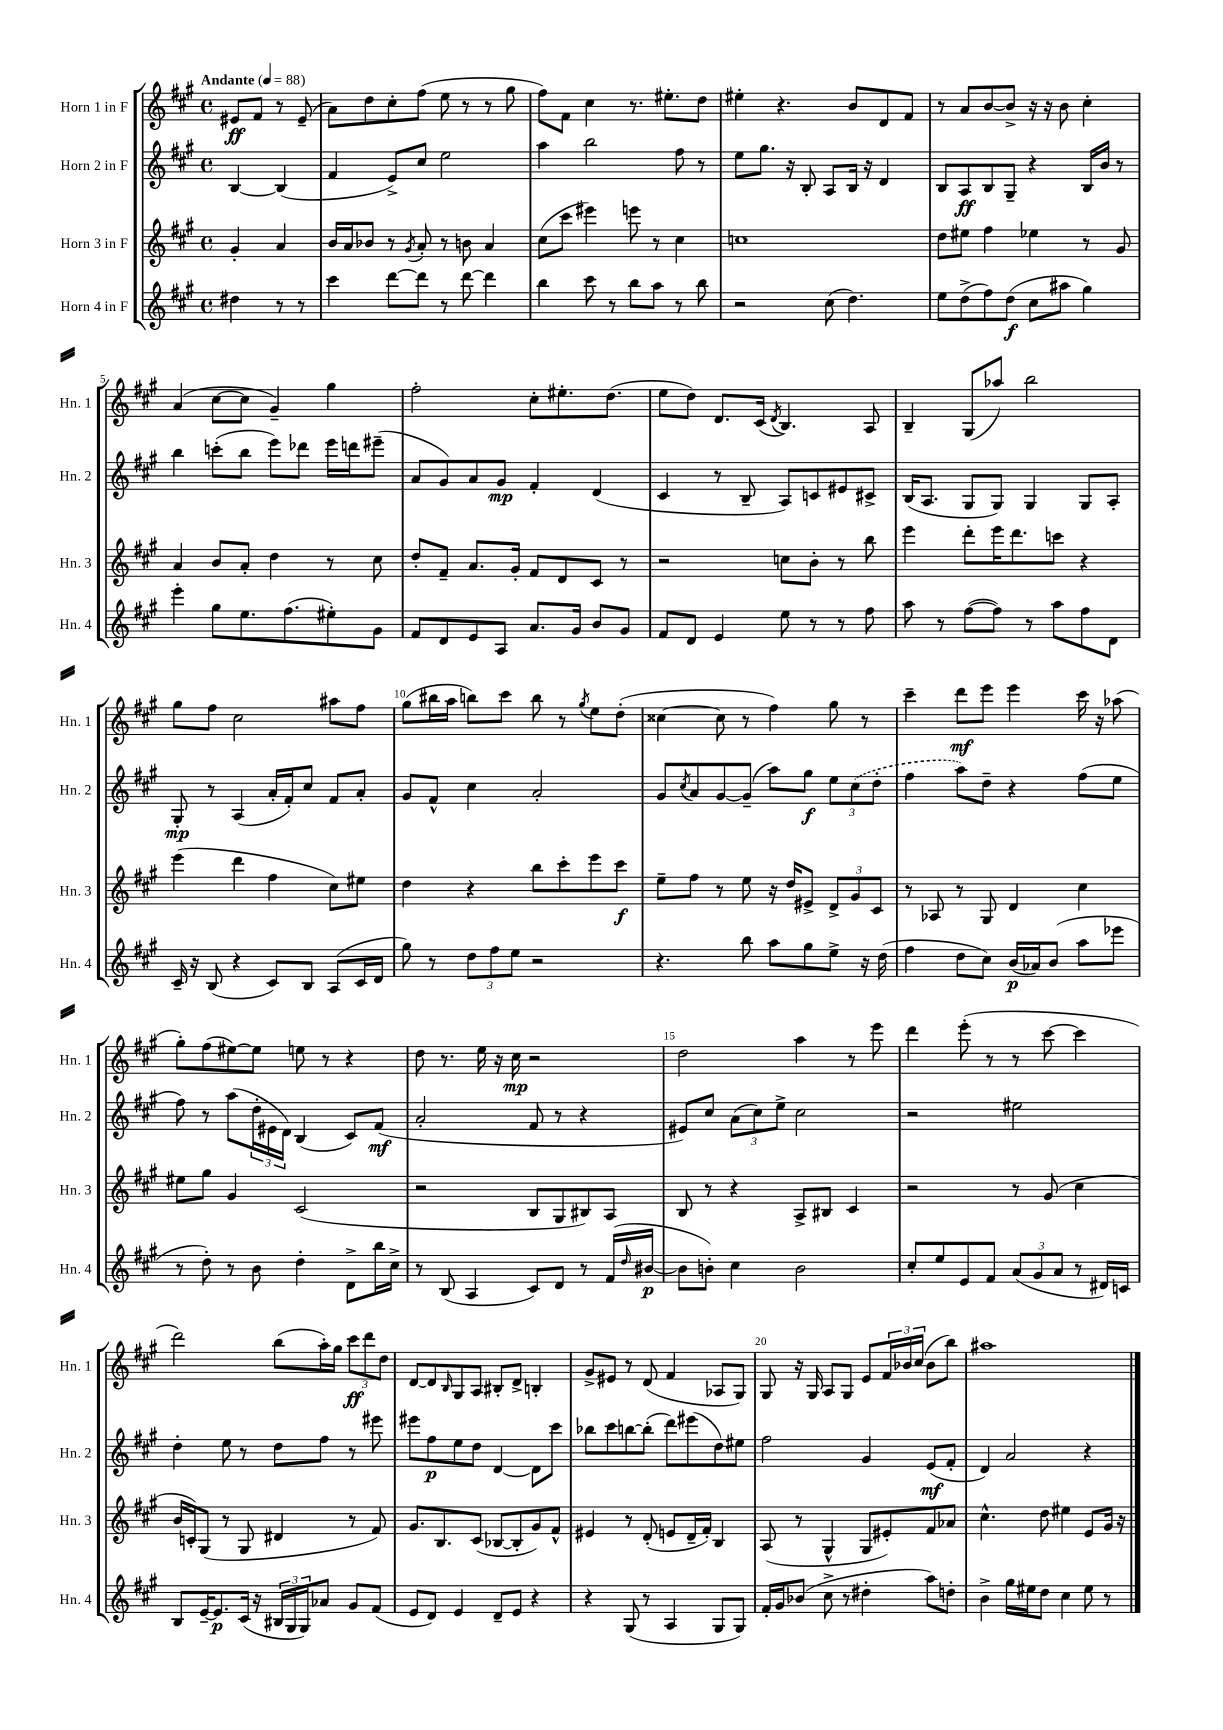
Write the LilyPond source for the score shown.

<<
\new StaffGroup <<
\new Staff = "s0" \with { instrumentName = "Horn 1 in F" shortInstrumentName = "Hn. 1" } {
    \clef treble \key a \major \defaultTimeSignature \time 4/4 \partial 2 \tempo "Andante" 4 = 88
    eis'8\ff fis'8 r8 eis'8--( |
    a'8) d''8 cis''8-. fis''8( e''8 r8 r8 gis''8 |
    fis''8) fis'8 cis''4 r8. eis''8.-. d''8 |
    eis''4-. r4. b'8 d'8 fis'8 |
    r8 a'8 b'8~ b'8-> r16 r16 b'8 cis''4-. |
    a'4( cis''8~ cis''8 gis'4--) gis''4 |
    fis''2-. cis''8-. eis''8.-. d''8.( |
    e''8 d''8) d'8. cis'16( \acciaccatura { d'8 } b4.) a8 |
    b4-- gis8( aes''8) b''2 |
    gis''8 fis''8 cis''2 ais''8 fis''8 |
    gis''8( bis''16 a''16 b''8) cis'''8 b''8 r8 \acciaccatura { gis''8 } e''8 d''8-.( |
    cisis''4~ cisis''8 r8 fis''4) gis''8 r8 |
    cis'''4-- d'''8\mf e'''8 e'''4 cis'''16 r16 aes''8( |
    gis''8-.) fis''8( eis''8~) eis''8 e''8 r8 r4 |
    d''8 r8. e''16 r16 cis''16\mp r2 |
    d''2 a''4 r8 e'''8 |
    d'''4 e'''8-.( r8 r8 cis'''8~ cis'''4 |
    d'''2) b''8( a''16-.) gis''16 \tuplet 3/2 { cis'''8\ff d'''8 d''8 } |
    d'8~ d'8 \grace { b16 } gis8 a8 bis8-. d'8-> b4-. |
    gis'8-> eis'8 r8 d'8( fis'4 aes8 gis8) |
    gis8 r16 gis16 a8 gis8 e'8 \tuplet 3/2 { fis'16 bes'16 cis''16( } bes'8 b''8) |
    ais''1 \bar "|." |
}
\new Staff = "s1" \with { instrumentName = "Horn 2 in F" shortInstrumentName = "Hn. 2" } {
    \clef treble \key a \major \defaultTimeSignature \time 4/4 \partial 2
    b4~ b4( |
    fis'4 e'8->) cis''8 e''2 |
    a''4 b''2 fis''8 r8 |
    e''8 gis''8. r16 b8-. a8 b16 r16 d'4 |
    b8 a8\ff b8 gis8-- r4 b16 b'16 r8 |
    b''4 c'''8-.( b''8 e'''8) des'''8 e'''16 d'''16 eis'''8--( |
    a'8 gis'8) a'8 gis'8\mp fis'4-. d'4( |
    cis'4 r8 b8-- a8) c'8 eis'8 cis'8-> |
    b16( a8. gis8 gis8) gis4 gis8 a8-. |
    gis8-.\mp r8 a4( a'16-. fis'16-.) cis''8 fis'8 a'8-. |
    gis'8 fis'8-^ cis''4 a'2-. |
    gis'8 \acciaccatura { cis''8 } a'8 gis'8~ gis'8--( a''8) gis''8\f \tuplet 3/2 { e''8 \once \slurDashed cis''8( d''8-. } |
    fis''4 a''8) d''8-- r4 fis''8( e''8 |
    fis''8) r8 a''8( \tuplet 3/2 { d''16-. eis'16 d'16) } b4( cis'8) fis'8\mf( |
    a'2-. fis'8 r8 r4 |
    eis'8) cis''8 \tuplet 3/2 { a'8( cis''8) e''8-> } cis''2 |
    r2 eis''2 |
    d''4-. e''8 r8 d''8 fis''8 r8 eis'''8 |
    eis'''8 fis''8\p e''8 d''8 d'4~ d'8 cis'''8 |
    bes''8 cis'''8 b''8~ b''8-.( d'''8) eis'''8( d''8) eis''8 |
    fis''2 gis'4 e'8\mf( fis'8-. |
    d'4) a'2 r4 \bar "|." |
}
\new Staff = "s2" \with { instrumentName = "Horn 3 in F" shortInstrumentName = "Hn. 3" } {
    \clef treble \key a \major \defaultTimeSignature \time 4/4 \partial 2
    gis'4-. a'4 |
    b'16 a'16 bes'8 r8 \acciaccatura { gis'8 } a'8-. r8 b'8 a'4 |
    cis''8( cis'''8 eis'''4) e'''8 r8 cis''4 |
    c''1 |
    d''8 eis''8 fis''4 ees''4 r8 gis'8 |
    a'4 b'8 a'8-. d''4 r8 cis''8 |
    d''8-. fis'8-- a'8. gis'16-. fis'8 d'8 cis'8 r8 |
    r2 c''8 b'8-. r8 b''8 |
    e'''4 d'''8-. e'''16 d'''8. c'''8 r4 |
    e'''4( d'''4 fis''4 cis''8) eis''8 |
    d''4 r4 b''8 cis'''8-. e'''8 cis'''8\f |
    e''8-- fis''8 r8 e''8 r16 d''16 eis'8-> \tuplet 3/2 { d'8-> gis'8 cis'8 } |
    r8 aes8 r8 gis8 d'4 cis''4 |
    eis''8 gis''8 gis'4 cis'2( |
    r2 b8 gis8 bis8) a8 |
    b8 r8 r4 a8-> bis8 cis'4 |
    r2 r8 gis'8( cis''4 |
    b'16 c'16-.) gis8( r8 gis8 dis'4 r8 fis'8) |
    gis'8. b8. cis'8( bes8~ bes8-. gis'8) fis'8-^ |
    eis'4 r8 d'8-.( e'8 d'16-- fis'16-.) b4 |
    a8( r8 gis4-^ gis8 eis'8-.) fis'8 aes'8 |
    cis''4.-^ d''8 eis''4 e'8 gis'16 r16 \bar "|." |
}
\new Staff = "s3" \with { instrumentName = "Horn 4 in F" shortInstrumentName = "Hn. 4" } {
    \clef treble \key a \major \defaultTimeSignature \time 4/4 \partial 2
    dis''4 r8 r8 |
    cis'''4 d'''8~ d'''8 r8 d'''8~ d'''4 |
    b''4 cis'''8 r8 b''8 a''8 r8 b''8 |
    r2 cis''8( d''4.) |
    e''8 d''8->( fis''8) d''8\f( cis''8 ais''8 gis''4) |
    e'''4-. gis''8 e''8. fis''8.( eis''8-.) gis'8 |
    fis'8 d'8 e'8 a8 a'8. gis'16 b'8 gis'8 |
    fis'8 d'8 e'4 e''8 r8 r8 fis''8 |
    a''8 r8 fis''8~( fis''8) r8 a''8 fis''8 d'8 |
    cis'16-- r16 b8( r4 cis'8) b8 a8( cis'16 d'16 |
    gis''8) r8 \tuplet 3/2 { d''8 fis''8 e''8 } r2 |
    r4. b''8 a''8 gis''8 e''8-> r16 d''16( |
    fis''4 d''8 cis''8) b'16\p( aes'16) b'8( a''8 ees'''8 |
    r8 d''8-.) r8 b'8 d''4-. d'8-> b''16 cis''16-> |
    r8 b8( a4 cis'8) d'8 r8 fis'16( \grace { d''16 } bis'16~\p |
    bis'8 b'8-.) cis''4 b'2 |
    cis''8-. e''8 e'8 fis'8 \tuplet 3/2 { a'8( gis'8 a'8 } r8 dis'16) c'16 |
    b8 e'16~-- e'8.\p cis'16( r16 \tuplet 3/2 { bis16 gis16 gis16) } aes'8 gis'8 fis'8( |
    e'8 d'8) e'4 d'8-- e'8 r4 |
    r4 gis8( r8 a4 gis8 gis8) |
    fis'16-. gis'16 bes'8( cis''8-> r8 dis''4-. a''8) d''8-. |
    b'4-> gis''16 eis''16 d''8 cis''4 eis''8 r8 \bar "|." |
}
>>
>>
\layout { \context { \Score \override BarNumber.break-visibility = ##(#f #t #t) barNumberVisibility = #(every-nth-bar-number-visible 5) } }
